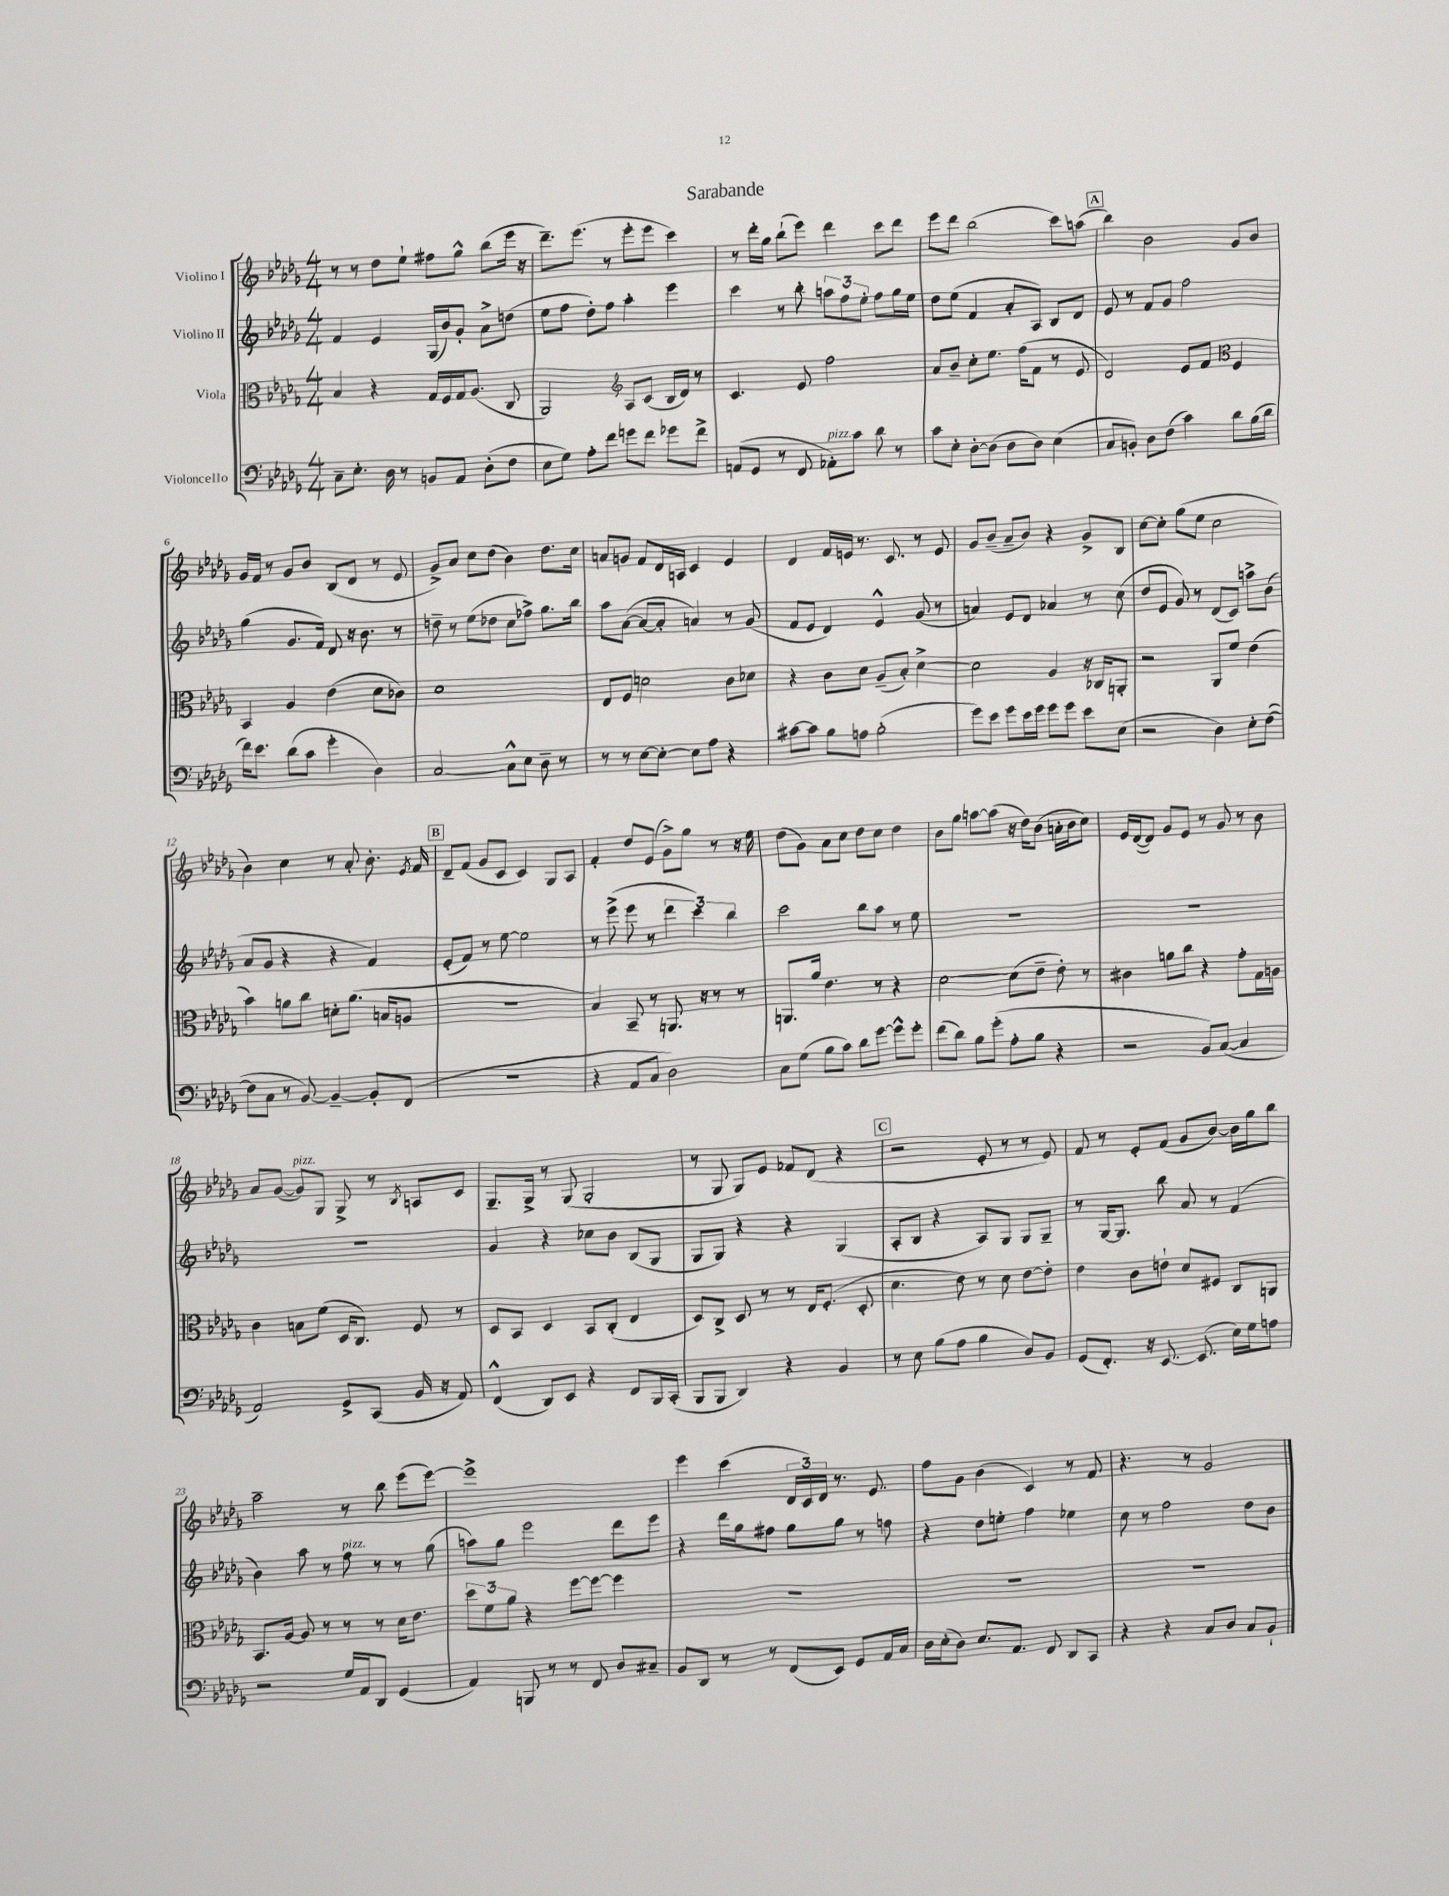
\header { title = "Sarabande" }
<<
\new StaffGroup <<
\new Staff = "s0" \with { instrumentName = "Violino I" } {
    \clef treble \key des \major \numericTimeSignature \time 4/4
    \autoBeamOff r8 r8 des''8[ ees''8]-! fis''8[ ges''8]-^ bes''8[( ees'''16] r16 |
    des'''8.[--) ees'''8.]( r8 ees'''8[-. ees'''8] c'''4) |
    r8 des'''16[-. ges''16] bes''8[-!( ees'''8]) des'''4 c'''8[ des'''8] |
    ees'''8[ des'''8] bes''2( c'''8[) a''8]( |
    \mark \markup { \box "A" } bes''4) bes'2 ges'8[ bes'8] |
    ges'16[ f'16] r8 ges'8[ bes'8] bes8[( des'8] r8 ees'8 |
    ges'8[->) aes'8] c''8[ des''8]( bes'4) des''8.[ c''16] |
    a'8[ g'8] f'8[ des'16 a16] c'4 ees'4 |
    des'4 f'16[ e'16] r8. c'8. r8 e'8 |
    ges'8[ bes'8]--( aes'8[-- bes'8]) r4 ges'8[-> bes8] |
    c''8[~ c''8]-. ges''8[( ees''8] c''2 |
    bes'4) c''4 r8 aes'8-. bes'8.-. \acciaccatura { ees'8 } f'16 |
    \mark \markup { \box "B" } des'8[-- f'8]( ges'8[ c'8] c'4) ges8[ aes8] |
    f'4-. des''8[ ees'8]( ges'8[->) ges''8] r8 r16 ees''16 |
    des''8[( ges'8]) aes'8[ c''8] des''8[ c''8] des''4 |
    bes'8[ ges''8] a''8[~ a''8]( r16 des''16[) bes'8]( a'16[-. bes'16 c''8]) |
    ees'16[ des'16~( des'8]) ges'8[ ees'8] r8 ges'8 r8 bes'8 |
    aes'8[ ges'8]~( ges'8[^\markup { \italic "pizz." }) ges8] ges8-> r8 \acciaccatura { bes8 } a8[ c'8] |
    ges8.[-- ges16]-> r8 ges8( ges2-. |
    r8 ges8 ges8[) ees'8] fes'8[ des'8]( r4 |
    \mark \markup { \box "C" } r2 ees'8-. r8 r8 ees'8) |
    f'8 r8 ees'8[-. f'8]( ges'8[ bes'8]~) bes'16[ ges''16 bes''8] |
    aes''2-- r8 bes''8 ees'''8[( ees'''8]~) |
    ees'''1-> |
    ees'''4 c'''4( \tuplet 3/2 { des'16[ c'16) des'16] } r8. ees'8. |
    f''8[ ges'8] bes'4( c'4) r8 f'8 |
    r4. r8 ges'2 \bar "|." |
}
\new Staff = "s1" \with { instrumentName = "Violino II" } {
    \clef treble \key des \major \numericTimeSignature \time 4/4
    \autoBeamOff f'4 ees'4 ges16[( bes'16) ges'8]-. aes'8[-> d''8]( |
    ees''8[ f''8] des''8[-.) f''8] aes''4-. ees'''4 |
    c'''4 r8 bes''8-. \tuplet 3/2 { a''8[ f''8 ees''8]-. } f''8[ ges''16 ees''16] |
    des''8[ ees''8]( f'4 aes'8[-. aes8]) bes8[ des'8] |
    \mark \markup { \box "A" } ees'8 r8 f'8[ ges'8] f''2 |
    ges''4( ges'8.[ f'16]) des'8 r16 bes'8. r8 |
    d''8-- r8 ees''8[( des''8] c''8[ fes''8]->) ges''8.[ bes''16] |
    aes''8[ aes'8]~( aes'8[~ aes'8]-. a'4) r8 ges'8( |
    f'8[ ees'8] des'4) ees'4-^ ges'8( r8 |
    a'4) ees'8[ des'8] aes'4 r8 c''8( |
    des''8[ ees'8] ges'8) r8 des'8[( c'8]) a''8[-> bes'8]( |
    aes'8[ ges'8] r4 r4 f'4) |
    \mark \markup { \box "B" } ees'8[-.( f'8]) r8 ees''8~ ees''2 |
    r8 ees'''8->( ees'''8 r8 \tuplet 3/2 { des'''4 c'''4) bes''4 } |
    c'''2 bes''8[ aes''8] r8 ees''8 |
    R1 |
    R1 |
    R1 |
    ges'4 r4 ces''8[ bes'8] bes8[( ges8] |
    ges8[ ges8]) r4 r4 ges4( |
    \mark \markup { \box "C" } aes8[-. bes8] r4 aes8[) ges8] ges8[ ges8]-- |
    r8 ges16[~ ges8.] bes''8 aes'8 r8 f'4( |
    bes'4) aes''8 r8 f''8^\markup { \italic "pizz." } r8 r8 ges''8( |
    a''8[) ges''8] ees'''2 des'''8[ ees'''8] |
    r4 des'''16[ ges''16 fis''8] ges''8[ ges''8] r8 f''8 |
    r4 des''8[ e''8]-. f''4 ees''4 |
    c''8 r8 f''2 des''8[ bes'8] \bar "|." |
}
\new Staff = "s2" \with { instrumentName = "Viola" } {
    \clef alto \key des \major \numericTimeSignature \time 4/4
    \autoBeamOff bes4 r4 ges16[ f16 ges16 aes8.]( c8 |
    aes,2) \clef treble aes8[ c'8]( bes16[ des'16]) r8 |
    c'4. ees'8 f''2 |
    aes'8[ bes'8]-- c''8[-. ees''8.] f''16[( f'8] r8 ees'8 |
    \mark \markup { \box "A" } des'2) ees'8[ f'8] \clef alto f4 |
    bes,4 aes4 ees'4( des'8[ ces'8]) |
    des'1 |
    ees8[ f8] d'2 c'8[ des'8] |
    r4 c'8[ des'8] aes8[--( bes8]-.) des'4~-> |
    des'2 aes4 r16 ces16[ a,8]-. |
    r2 aes,8[ f'8] ees'4( |
    bes'4) a'8[ c''8] d'8[-. a'8.]( b16[ a8] |
    \mark \markup { \box "B" } R1 |
    bes4) bes,8-- r8 a,8. r16 r8 r8 |
    a,8.[ aes'16] ees'4. r8 r4 |
    des'2~ des'8[( ees'8]-- ees'8-.) r8 |
    cis'4 a'8[ c''8] r4 ges'8[-. ges16 a16] |
    c'4 b8[ f'8]( des16[ c8.]) f8 r8 |
    des8[ bes,8] des4 bes,8[ c8]-.( ees4 |
    des8[) c8]-> des8 r8 r8 ees16[ f8.]-.( des8-. |
    \mark \markup { \box "C" } des'4. ees'8) r8 des'8 ees'8[~ ees'8]-. |
    ees'4 c'8[ e'8]-! des'8[ fis8] c8[ a,8] |
    bes,8.[ aes16]~ aes8 r8 r8 r8 des'16[ ees'8.] |
    \tuplet 3/2 { des''8[ f'8 aes'8] } r4 f''8[~ f''8]~ f''4 |
    R1 |
    R1 |
    R1 \bar "|." |
}
\new Staff = "s3" \with { instrumentName = "Violoncello" } {
    \clef bass \key des \major \numericTimeSignature \time 4/4
    \autoBeamOff c8[-- ees8.]-. des16 r8 b,8[ aes,8] des8[-.( f8] |
    ees8[ ges8]) aes8[-. f'8] g'8[ f'8] ges'8[ f'8]-> |
    a,8[( ges,8] r8 f,8 aes,8[-.^\markup { \italic "pizz." }) c'8] des'8 r8 |
    c'8[ ees8]-. des8[~-. des8]( des8[ des8]) ees4( |
    \mark \markup { \box "A" } c8[ b,8]-.) des8[ f8]( c'4) des'8[ bes16( des'16] |
    f'16[) ees'8.] des'8[( c'8] ges'4-. des4) |
    c2~ c8[-^ ees8] des8-- r8 |
    r8 r8 ees8[~ ees8]~-. ees8[ aes8] r4 |
    cis'8[~ cis'8] bes8[ a8] bes2-.( |
    ges'8[) ees'8] ges'8[ ees'16 ges'16] ges'8[ ges'8] ees'8[ ees8]( |
    r2 des4) ees8[-. f8]~( |
    f8[ c8] r8 bes,8~) bes,4~-- bes,8[-. f,8]( |
    \mark \markup { \box "B" } R1 |
    r4 aes,8[ c8] des2) |
    c8[ ges8]( bes8[ c'8]) des'8[ ges'8]~ ges'8[-^ ges'8]-. |
    f'8[( des'8]) bes8[ ges'8]-.( aes8[-. bes8] r4 |
    r2 bes,8[) c8]~( c4 |
    aes,2) ges,8[-> c,8]( bes,16 r16 aes,8) |
    f,4-^( des,8[) ees,8] r4 f,8[ bes,,16 c,16]-.( |
    bes,,8[ bes,,8] des,4) r4 bes,4 |
    \mark \markup { \box "C" } r8 ees8 bes8[( aes8] bes4 des8[) bes,8] |
    ges,8[( f,8.]-.) r16 ees,8.~ ees,8.( ees16[) ges16 a8] |
    r2 ges16[ aes,16 des,8] ges,4( |
    aes,4) b,,8 r8 r8 f,8 des8[ cis8]-- |
    bes,8[ des,8] r8 r8 f,8[( ees,8]) ges,8[ aes,16 c16] |
    des16[ ees16-.( des8]) ees8.[ aes,8.] f,8 des,8[ c,8] |
    r4 r4 c8[ des8] c8[ bes,8]-! \bar "|." |
}
>>
>>
